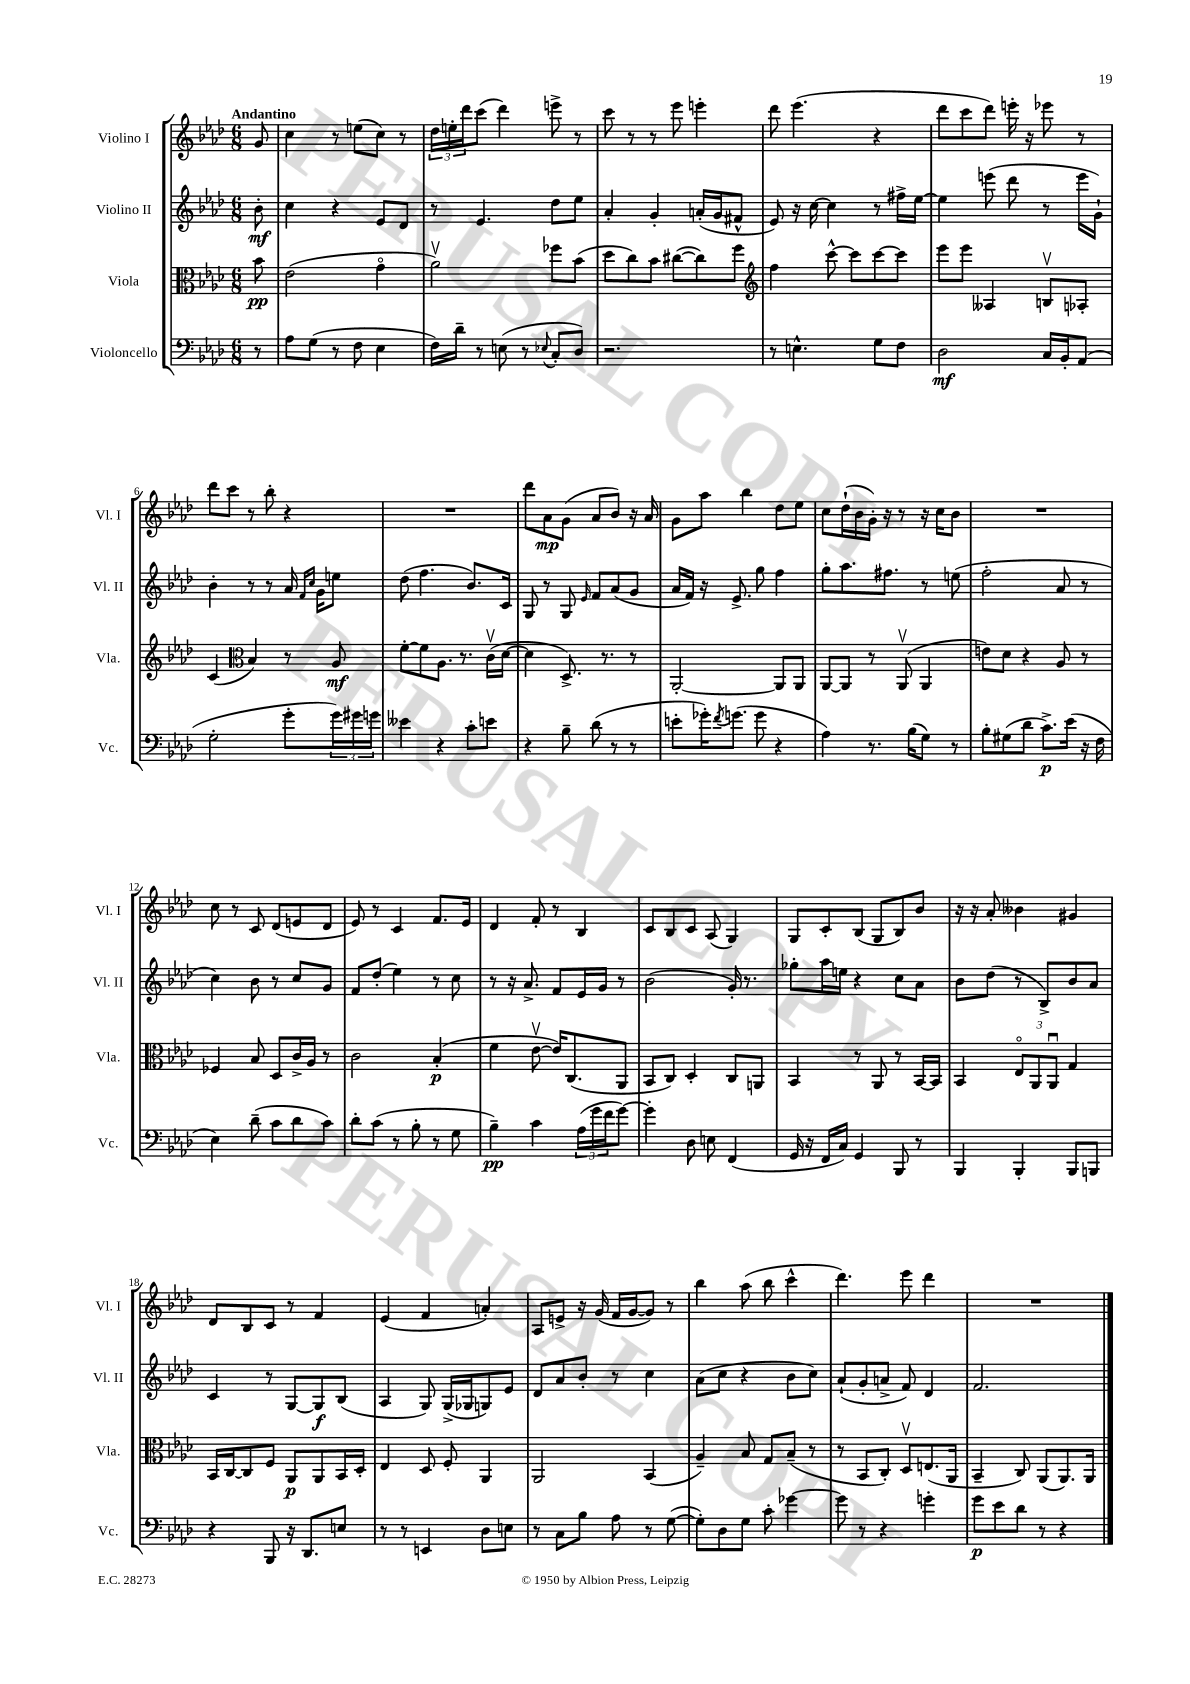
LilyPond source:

<<
\new StaffGroup <<
\new Staff = "s0" \with { instrumentName = "Violino I" shortInstrumentName = "Vl. I" } {
    \clef treble \key aes \major \numericTimeSignature \time 6/8 \partial 8 \tempo "Andantino"
    g'8 |
    c''4 r8 e''8( c''8) r8 |
    \tuplet 3/2 { des''16 e''16-. des'''16 } c'''8( des'''4) e'''8-> r8 |
    c'''8 r8 r8 ees'''8 e'''4-. |
    des'''8 ees'''4.( r4 |
    des'''8 c'''8 des'''8) e'''16-. r16 ees'''8 r8 |
    des'''8 c'''8 r8 bes''8-. r4 |
    R2. |
    des'''8 aes'8\mp g'8( aes'8 bes'8) r16 aes'16 |
    g'8 aes''8 bes''4 des''8 ees''8 |
    c''8 des''16-!( bes'16 g'16-.) r16 r8 r16 c''16 bes'8 |
    R2. |
    c''8 r8 c'8 des'8( e'8 des'8 |
    ees'8) r8 c'4 f'8. ees'16 |
    des'4 f'8-. r8 bes4 |
    c'8 bes8 c'8 aes8( g4) |
    g8 c'8-. bes8( g8 bes8) bes'8 |
    r16 r16 aes'8-. beses'4 gis'4 |
    des'8 bes8 c'8 r8 f'4 |
    ees'4( f'4 a'4-.) |
    aes8 e'8-> r16 g'16( f'16 g'16~ g'8) r8 |
    bes''4 aes''8( bes''8 c'''4-^ |
    des'''4.) ees'''8 des'''4 |
    R2. \bar "|." |
}
\new Staff = "s1" \with { instrumentName = "Violino II" shortInstrumentName = "Vl. II" } {
    \clef treble \key aes \major \numericTimeSignature \time 6/8 \partial 8
    bes'8-.\mf |
    c''4 r4 ees'8 des'8 |
    r8 ees'4. des''8 ees''8 |
    aes'4-. g'4-. a'16-.( g'16 fis'8-^ |
    ees'8) r16 c''16~ c''4 r8 fis''16-> ees''16~ |
    ees''4 e'''8( des'''8 r8 e'''16 g'16-!) |
    bes'4-. r8 r8 aes'16 \grace { f'16 c''16 } g'16 e''8 |
    des''8( f''4. bes'8.) c'16 |
    g8 r8 g8 \grace { ees'16 } f'8 aes'8( g'8 |
    aes'16 f'16) r16 ees'8.-> g''8 f''4 |
    g''8-. aes''8. fis''8. r8 e''8( |
    f''2-. aes'8 r8 |
    c''4) bes'8 r8 c''8 g'8 |
    f'8 des''8-.( ees''4) r8 c''8 |
    r8 r16 aes'8.-> f'8 ees'16 g'16 r8 |
    bes'2( g'16-.) r8. |
    ges''8-. aes''16 e''16 r4 c''8 aes'8 |
    bes'8 des''8( r8 bes8->) bes'8 aes'8 |
    c'4 r8 g8~ g8\f bes8( |
    aes4 g8) g16->( ges16 g8) ees'8 |
    des'8 aes'8 bes'8-. r8 c''4 |
    aes'8( c''8 r4 bes'8 c''8) |
    aes'8-!( g'8-. a'8-> f'8) des'4 |
    f'2. \bar "|." |
}
\new Staff = "s2" \with { instrumentName = "Viola" shortInstrumentName = "Vla." } {
    \clef alto \key aes \major \numericTimeSignature \time 6/8 \partial 8
    bes'8\pp |
    ees'2( g'4\flageolet |
    aes'2\upbow) fes''8 bes'8( |
    des''8 c''8) bes'8 cis''8~( cis''8) f''8 |
    \clef treble f''4 c'''8~-^ c'''8 c'''8~ c'''8 |
    ees'''8 ees'''8 aeses4 b8\upbow aes8-. |
    c'4( \clef alto bes4) r8 aes8\mf |
    f'8~-. f'8 aes8. r8. c'16\upbow( des'16~ |
    des'4 des8.->) r8. r8 |
    aes,2~-. aes,8 aes,8 |
    aes,8~ aes,8 r8 aes,8\upbow( aes,4 |
    e'8) des'8 r4 aes8 r8 |
    fes4 bes8 des8 c'16-> aes16 r8 |
    c'2 bes4-.\p( |
    f'4 ees'8~\upbow ees'16) c8.( aes,8 |
    bes,8 c8) des4-. c8 a,8 |
    bes,4 r8 aes,8 r8 bes,16~ bes,16 |
    bes,4 \tuplet 3/2 { ees8\flageolet aes,8 aes,8\downbow } g4 |
    bes,16 c16~ c8 f8 aes,8\p aes,8 bes,16 des16-. |
    ees4 des8 f8-. aes,4 |
    aes,2 bes,4( |
    aes4--) bes8 g8 bes8--( r8 |
    r8 bes,8 c8-.) des8\upbow e8.( aes,16 |
    bes,4-- c8) aes,8( aes,8.) aes,16 \bar "|." |
}
\new Staff = "s3" \with { instrumentName = "Violoncello" shortInstrumentName = "Vc." } {
    \clef bass \key aes \major \numericTimeSignature \time 6/8 \partial 8
    r8 |
    aes8 g8( r8 f8 ees4 |
    f16) des'16-- r8 e8( r8 \appoggiatura { ees8 } c8-. des8) |
    r2. |
    r8 e4.-^ g8 f8 |
    des2\mf c16 bes,16-. aes,8( |
    g2-. g'8-. \tuplet 3/2 { g'16) gis'16 g'16 } |
    eeses'4 r4 c'8-. e'8 |
    r4 bes8-- des'8( r8 r8 |
    e'8-. ges'16-.) \acciaccatura { f'8 } g'8.( g'8 r4 |
    aes4) r8. bes16( g8) r8 |
    bes8-. gis8( des'8 c'8.->\p) ees'16( r16 f16 |
    ees4) des'8--( c'8 des'8 c'8) |
    des'8-. c'8( r8 bes8-. r8 g8 |
    bes4--\pp) c'4 \tuplet 3/2 { aes16( g'16 f'16 } g'8~) |
    g'4-. des8 e8 f,4( |
    g,16 r16 f,16 c16) g,4 bes,,8 r8 |
    bes,,4 bes,,4-. bes,,8 b,,8 |
    r4 bes,,8 r16 des,8. e8 |
    r8 r8 e,4 des8 e8 |
    r8 c8 bes8 aes8 r8 g8~( |
    g8-.) des8 g8 c'8-. ges'4~ |
    ges'8 r8 r4 g'4-. |
    g'8\p ees'8 des'8 r8 r4 \bar "|." |
}
>>
>>
